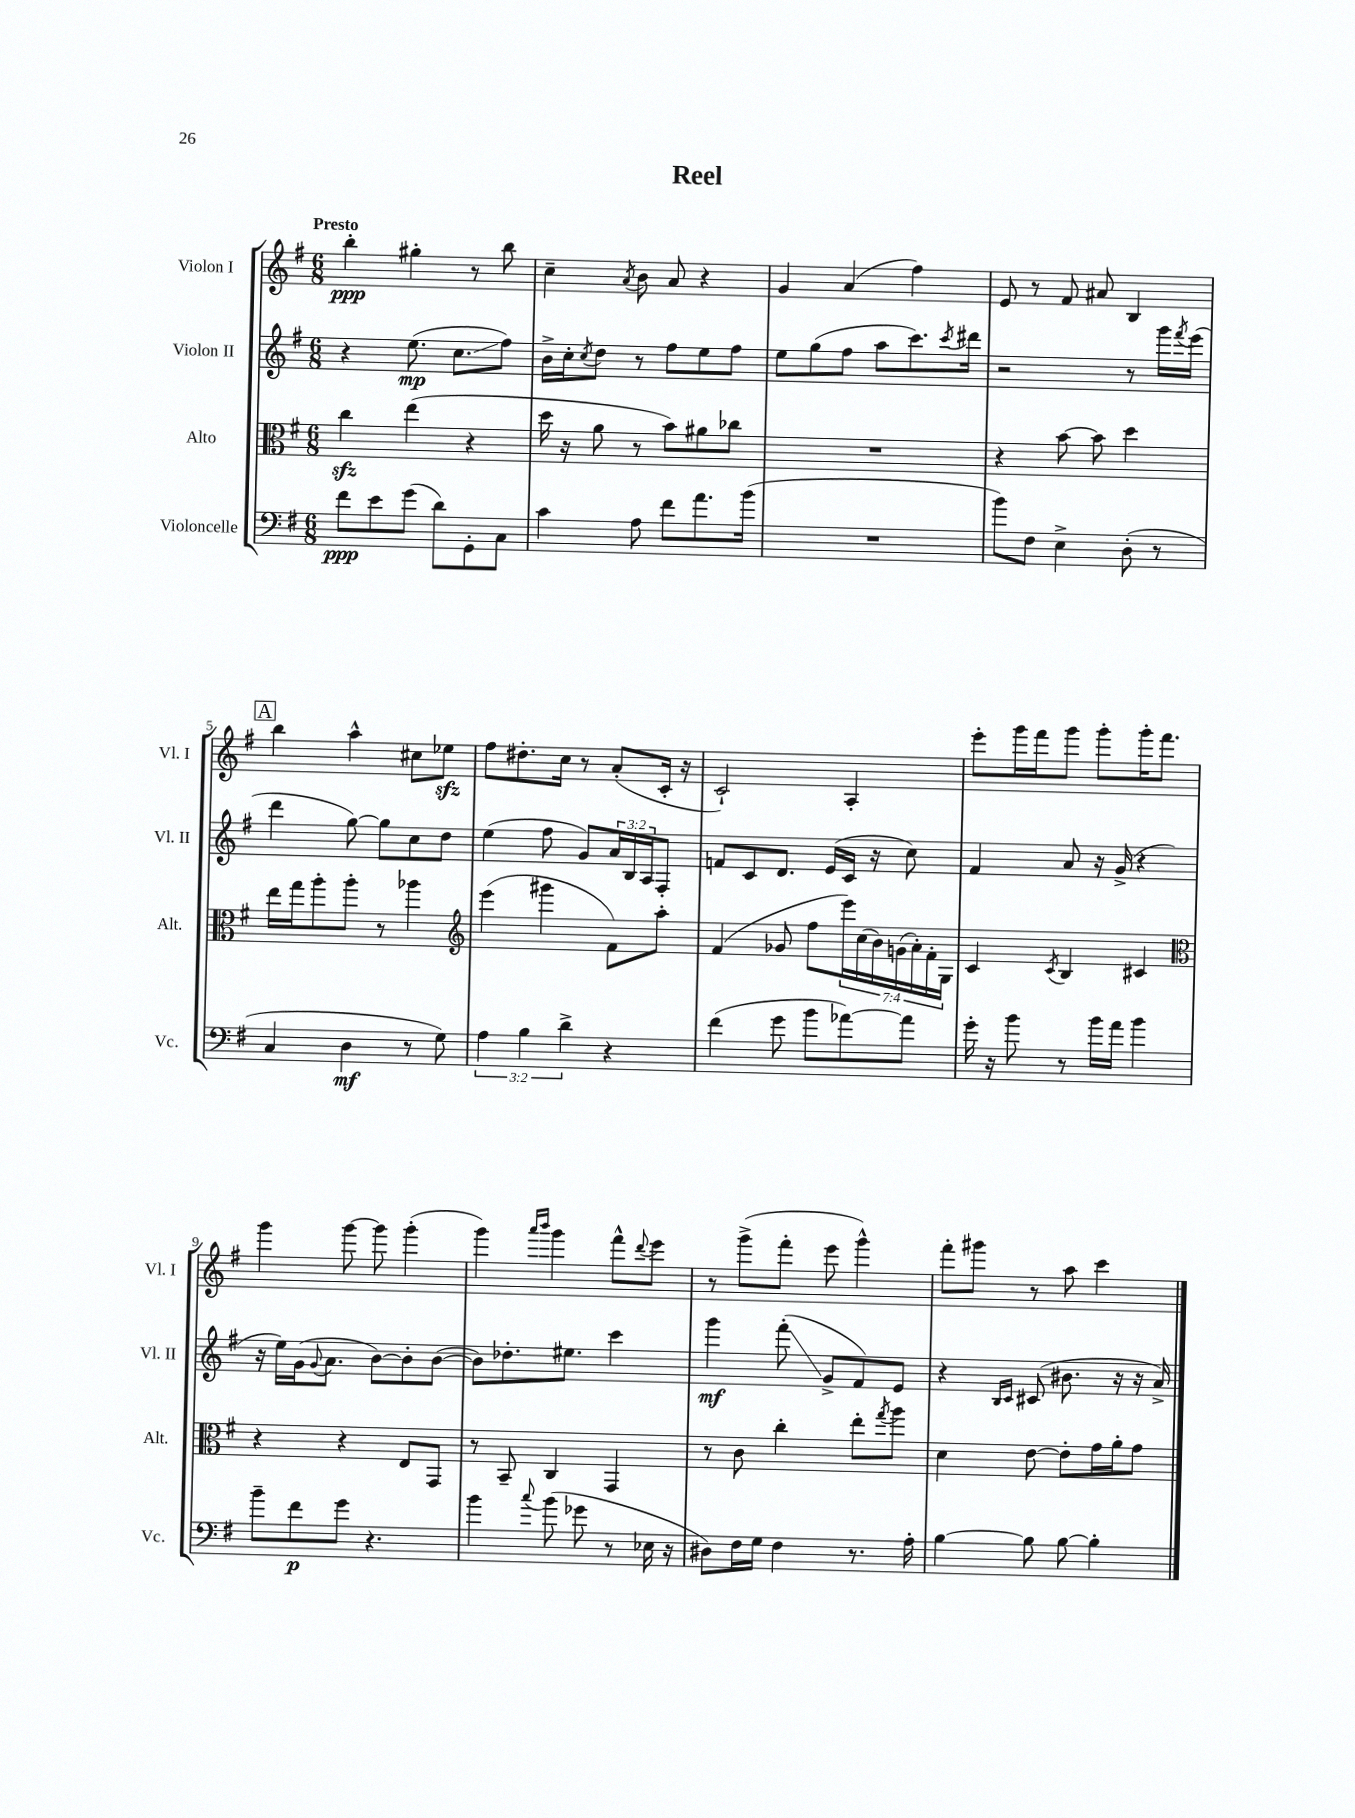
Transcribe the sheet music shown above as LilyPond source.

\header { title = "Reel" }
<<
\new StaffGroup <<
\new Staff = "s0" \with { instrumentName = "Violon I" shortInstrumentName = "Vl. I" } {
    \clef treble \key g \major \numericTimeSignature \time 6/8 \tempo "Presto"
    b''4-.\ppp gis''4-. r8 b''8 |
    c''4-- \acciaccatura { a'8 } b'8 a'8 r4 |
    g'4 a'4( fis''4) |
    e'8 r8 fis'8 ais'8 b4 |
    \mark \markup { \box "A" } b''4 a''4-^ cis''8 ees''8\sfz |
    fis''8 dis''8.-. c''16 r8 a'8-.( c'16-. r16 |
    c'2-!) a4-. |
    e'''8-. g'''16 fis'''16 g'''8 g'''8-. g'''16-. fis'''8. |
    g'''4 g'''8~ g'''8 g'''4-.( |
    g'''4) \grace { a'''16 b'''16 } g'''4 fis'''8-^ \appoggiatura { d'''8 } e'''8 |
    r8 g'''8->( fis'''8-. e'''8 g'''4-^) |
    fis'''8-. gis'''8 r8 a''8 c'''4 \bar "|." |
}
\new Staff = "s1" \with { instrumentName = "Violon II" shortInstrumentName = "Vl. II" } {
    \clef treble \key g \major \numericTimeSignature \time 6/8 \override Staff.TupletNumber.text = #tuplet-number::calc-fraction-text
    r4 e''8.\mp( c''8.\glissando fis''8) |
    b'16-> c''16-. \acciaccatura { c''8 } d''8 r8 fis''8 e''8 fis''8 |
    e''8 g''8( fis''8 a''8 c'''8.) \acciaccatura { c'''8 } dis'''16 |
    r2 r8 g'''16 \acciaccatura { fis'''8 } e'''16( |
    \mark \markup { \box "A" } d'''4 g''8~) g''8 c''8 d''8 |
    e''4( fis''8 g'8) \tuplet 3/2 { a'16 b16 a16 } fis8-. |
    f'8 c'8 d'8. e'16( c'16 r16 c''8) |
    fis'4 a'8 r16 g'16->( r4 |
    r16 e''16) g'16( \appoggiatura { g'8 } a'8. b'8~) b'8-. b'8~( |
    b'8) des''8.-. eis''8. c'''4 |
    g'''4\mf fis'''8-.\glissando( g'8-> fis'8) e'8 |
    r4 \grace { b16 c'16 } cis'8( bis'8. r16 r16 a'16->) \bar "|." |
}
\new Staff = "s2" \with { instrumentName = "Alto" shortInstrumentName = "Alt." } {
    \clef alto \key g \major \numericTimeSignature \time 6/8 \override Staff.TupletNumber.text = #tuplet-number::calc-fraction-text
    c''4\sfz e''4( r4 |
    d''16 r16 a'8 r8 b'8) ais'8 ces''8 |
    R2. |
    r4 b'8~ b'8 d''4 |
    \mark \markup { \box "A" } e''16 g''16 a''8-. a''8-. r8 aes''4 |
    \clef treble e'''4( gis'''4 fis'8) a''8-. |
    fis'4( ges'8 fis''8 \tuplet 7/4 { e'''16) c''16( b'16) g'16( a'16-.) fis'16-. g16 } |
    c'4 \acciaccatura { c'8 } b4 cis'4 |
    \clef alto r4 r4 e8 g,8 |
    r8 b,8-- c4 g,4 |
    r8 c'8 c''4-. e''8-. \acciaccatura { g''8 } a''8 |
    d'4 e'8~ e'8-. g'16 a'16-. g'8 \bar "|." |
}
\new Staff = "s3" \with { instrumentName = "Violoncelle" shortInstrumentName = "Vc." } {
    \clef bass \key g \major \numericTimeSignature \time 6/8 \override Staff.TupletNumber.text = #tuplet-number::calc-fraction-text
    fis'8\ppp e'8 g'8( d'8) g,8-. c8 |
    c'4 a8 fis'8 a'8. b'16( |
    R2. |
    b'8) fis8 e4-> d8-.( r8 |
    \mark \markup { \box "A" } c4 d4\mf r8 g8) |
    \tuplet 3/2 { a4 b4 d'4-> } r4 |
    fis'4( g'8 b'8 aes'8~) aes'8 |
    g'16-. r16 b'8 r8 b'16 a'16 b'4 |
    b'8-- fis'8\p g'8 r4. |
    b'4 \appoggiatura { c''8 } b'8( ges'8 r8 ees16 r16 |
    dis8) fis16 g16 fis4 r8. a16-. |
    b4~ b8 b8~ b4-. \bar "|." |
}
>>
>>
